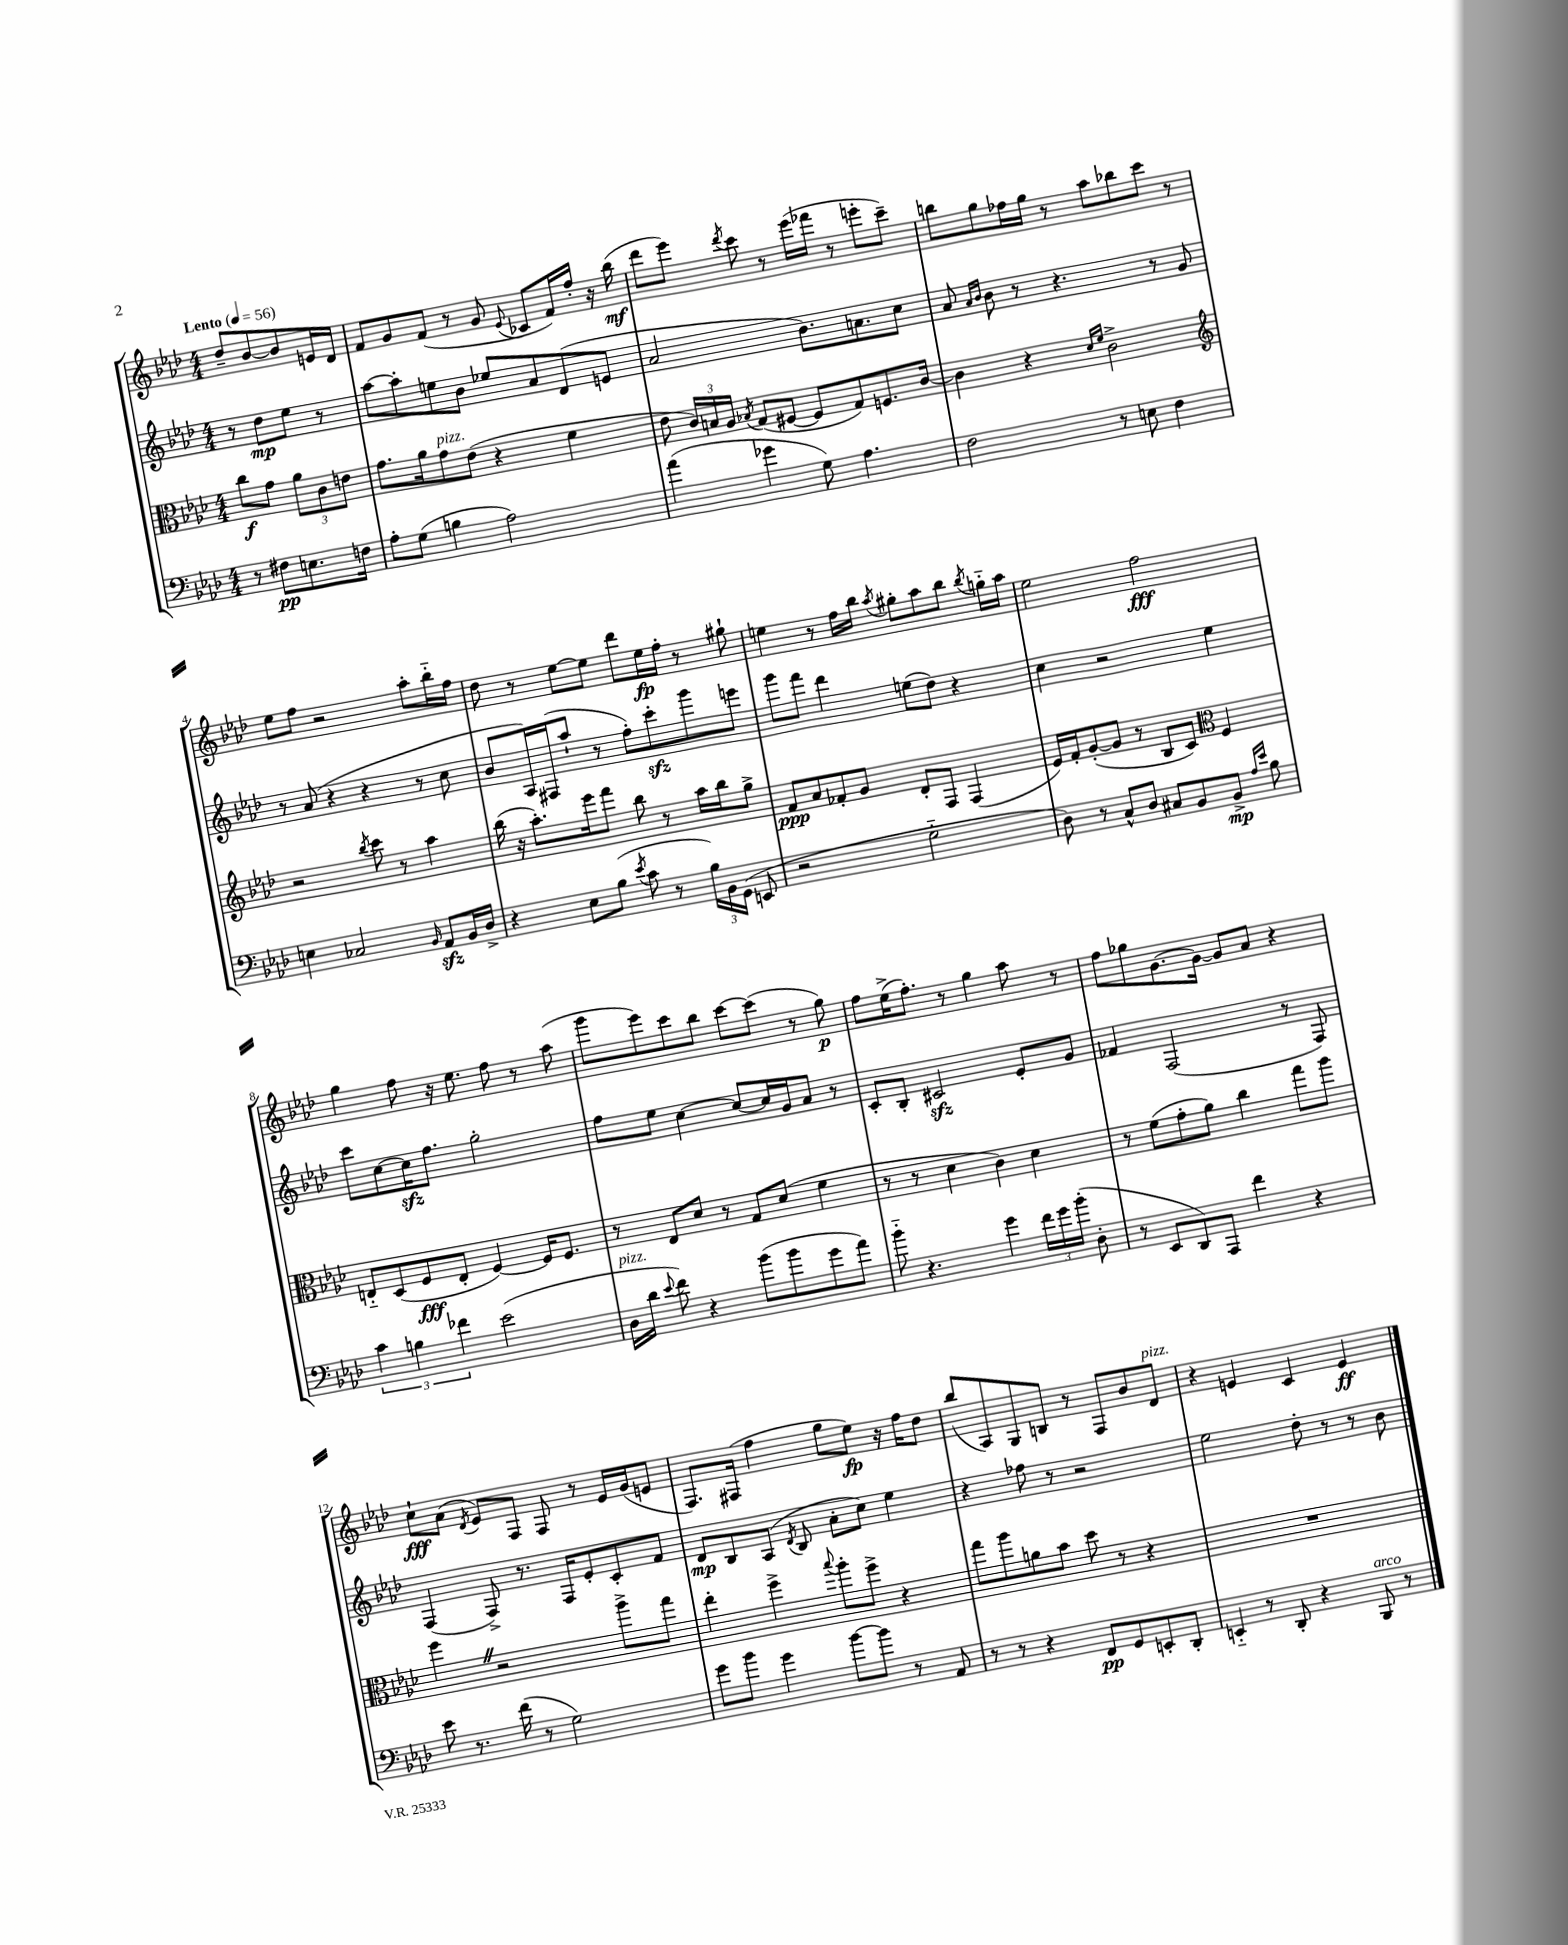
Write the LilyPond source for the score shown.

<<
\new StaffGroup <<
\new Staff = "s0" {
    \clef treble \key aes \major \numericTimeSignature \time 4/4 \partial 2 \tempo "Lento" 4 = 56
    \autoBeamOff des''8[-- bes'8~ bes'8 e'16 des'16] |
    f'8[ g'8 f'8]( r8 g'8 \appoggiatura { ees'8 } ces'8[ f'16) f''16]-. r16 bes''16\mf( |
    des'''8[ ees'''8]) \acciaccatura { des'''8 } c'''8 r8 ees'''16[( fes'''16] r8 e'''8[-. c'''8]--) |
    b''8[ g''8 fes''16 g''16] r8 aes''8[ bes''8 c'''8] r8 |
    ees''8[ f''8] r2 aes''8[-. bes''16-_ f''16] |
    des''8 r8 ees''8[~ ees''8] des'''8[ ees''16\fp f''16]-. r8 gis''8-! |
    e''4 r8 f''16[ bes''16] \acciaccatura { aes''8 } gis''8[-. aes''8 bes''8] \acciaccatura { bes''8 } g''16[-_ aes''16] |
    ees''2 f''2\fff |
    g''4 f''8 r16 ees''8. f''8 r8 aes''8( |
    g'''8[ ees'''8) c'''8 bes''8] c'''8[~ c'''8]( r8 g''8\p) |
    f''8[ ees''16->( f''8.]-.) r8 g''4 aes''8 r8 |
    f''8[ ges''8 g'8.~ g'16]~ g'8[ aes'8] r4 |
    c''8[-!\fff aes'8]( \acciaccatura { des'8 } ees'8[) f8] f8 r8 ees'16[ g'16( e'8] |
    f8.[) fis16]( f''4 g''8[ ees''8]\fp) r16 f''16[ des''8] |
    bes''8[( aes8) g8 b8] r8 f8[ bes'8 des'8]^\markup { \italic "pizz." } |
    r4 e'4 c'4 e'4\ff \bar "|." |
}
\new Staff = "s1" {
    \clef treble \key aes \major \numericTimeSignature \time 4/4 \partial 2
    \autoBeamOff r8 des''8[\mp ees''8] r8 |
    aes''8[~ aes''8-. e''8 bes'8] ees''8[ aes'8 des'8( e'8] |
    aes'2 bes'8.[) a'8. c''8] |
    aes'8 \grace { aes'16[ bes'16] } bes'8 r8 r4. r8 g'8 |
    r8 aes'8( r4 r4 r8 c''8 |
    bes'8[ aes16) fis16( aes''8]-! r8 f''8[-.) c'''8-.\sfz g'''8 e'''8] |
    g'''8[ f'''8] des'''4 e''8[( des''8]) r4 |
    c''4 r2 ees''4 |
    c'''8[ c''8~ c''16\sfz f''8.] g''2-. |
    f''8[ ees''8] c''4~ c''8[~ c''16 g'16 aes'8] r8 |
    c'8[-. bes8]-. cis'2\sfz ees'8[-. g'8] |
    fes'4 f2( r8 f8) |
    f4( f8->) r8. f16[ ees'8-. c'8-. f'8] |
    des'8[\mp bes8 aes8]( \acciaccatura { des'8 } bes8 aes'8[-. c''8]) ees''4 |
    r4 fes''8 r8 r2 |
    ees''2 des''8-. r8 r8 bes'8 \bar "|." |
}
\new Staff = "s2" {
    \clef alto \key aes \major \numericTimeSignature \time 4/4 \partial 2
    \autoBeamOff c''8[\f g'8] \tuplet 3/2 { aes'8[ c'8 e'8] } |
    g'8.[ aes'16 g'8^\markup { \italic "pizz." } ees'8]( r4 f'4 |
    ees'8 \tuplet 3/2 { c'16[) b16 aes16] } \acciaccatura { bes8 } g8[( fis8]~ fis8[ g8) f8. c'16]~ |
    c'4 r4 \grace { des'16[ f'16] } c'2-> |
    \clef treble r2 \acciaccatura { bes''8 } c'''8 r8 aes''4 |
    bes''16( r16 aes''8.[-.) ees'''16 f'''8] bes''8 r8 aes''16[ bes''16 g''8]-> |
    f'8[\ppp aes'8 fes'8-. g'8] des'8[-. f8] f4( |
    ees'16[) f'16-. g'8~-.( g'8] r8 bes8[ c'8]) \clef alto f4 |
    e8[-_ des8( f8\fff e8]-. f4~) f16[ f8.] |
    r8 ees8[ des'8] r8 g8[ des'8]( f'4 |
    r8 r8 des'4 c'4) des'4 |
    r8 f'8[( g'8-. aes'8]) c''4 g''8[ aes''8] |
    f''4 \once \override BreathingSign.text = \markup { \musicglyph "scripts.caesura.straight" } \breathe r2 aes''8[-> g''8] |
    ees''4-. f''4-> \appoggiatura { bes''8 } aes''8[-. f''8]-> r4 |
    g''8[ aes''8 a'8 bes'8] des''8 r8 r4 |
    R1 \bar "|." |
}
\new Staff = "s3" {
    \clef bass \key aes \major \numericTimeSignature \time 4/4 \partial 2
    \autoBeamOff r8 fis8[\pp e8. f16] |
    aes8[-. g8]( b4 aes2) |
    aes'4( ges'4 g8) aes4. |
    f2 r8 e8 f4 |
    e4 ces2 \grace { bes,16 } aes,8[\sfz bes,16 des16]-> |
    r4 ees8[ bes8]( \acciaccatura { ees'8 } c'8 r8 \tuplet 3/2 { bes16[) bes,16 g,16]( } e,8 |
    r2 g2-_ |
    des8) r8 c8[-^ des8] cis8[ bes,8 bes,8]->\mp \grace { aes16[ ees'16] } bes8 |
    \tuplet 3/2 { c'4 b4 fes'4 } ees'2( |
    des16[^\markup { \italic "pizz." } des'16] \appoggiatura { ees'8 } f'8) r4 bes'8[( bes'8 g'8 aes'8]) |
    bes'8-_ r4. g'4 \tuplet 3/2 { f'16[ g'16 bes'16]-.( } des8-. |
    r8 ees,8[ des,8) aes,,8] f'4 r4 |
    ees'8 r8. f'16( r8 g2) |
    g'8[ bes'8] g'4 bes'8[~ bes'8] r8 aes,8 |
    r8 r8 r4 f,8[\pp g,8 e,8-. des,8]-. |
    e,4-_ r8 des,8-. r4 bes,,8^\markup { \italic "arco" } r8 \bar "|." |
}
>>
>>
